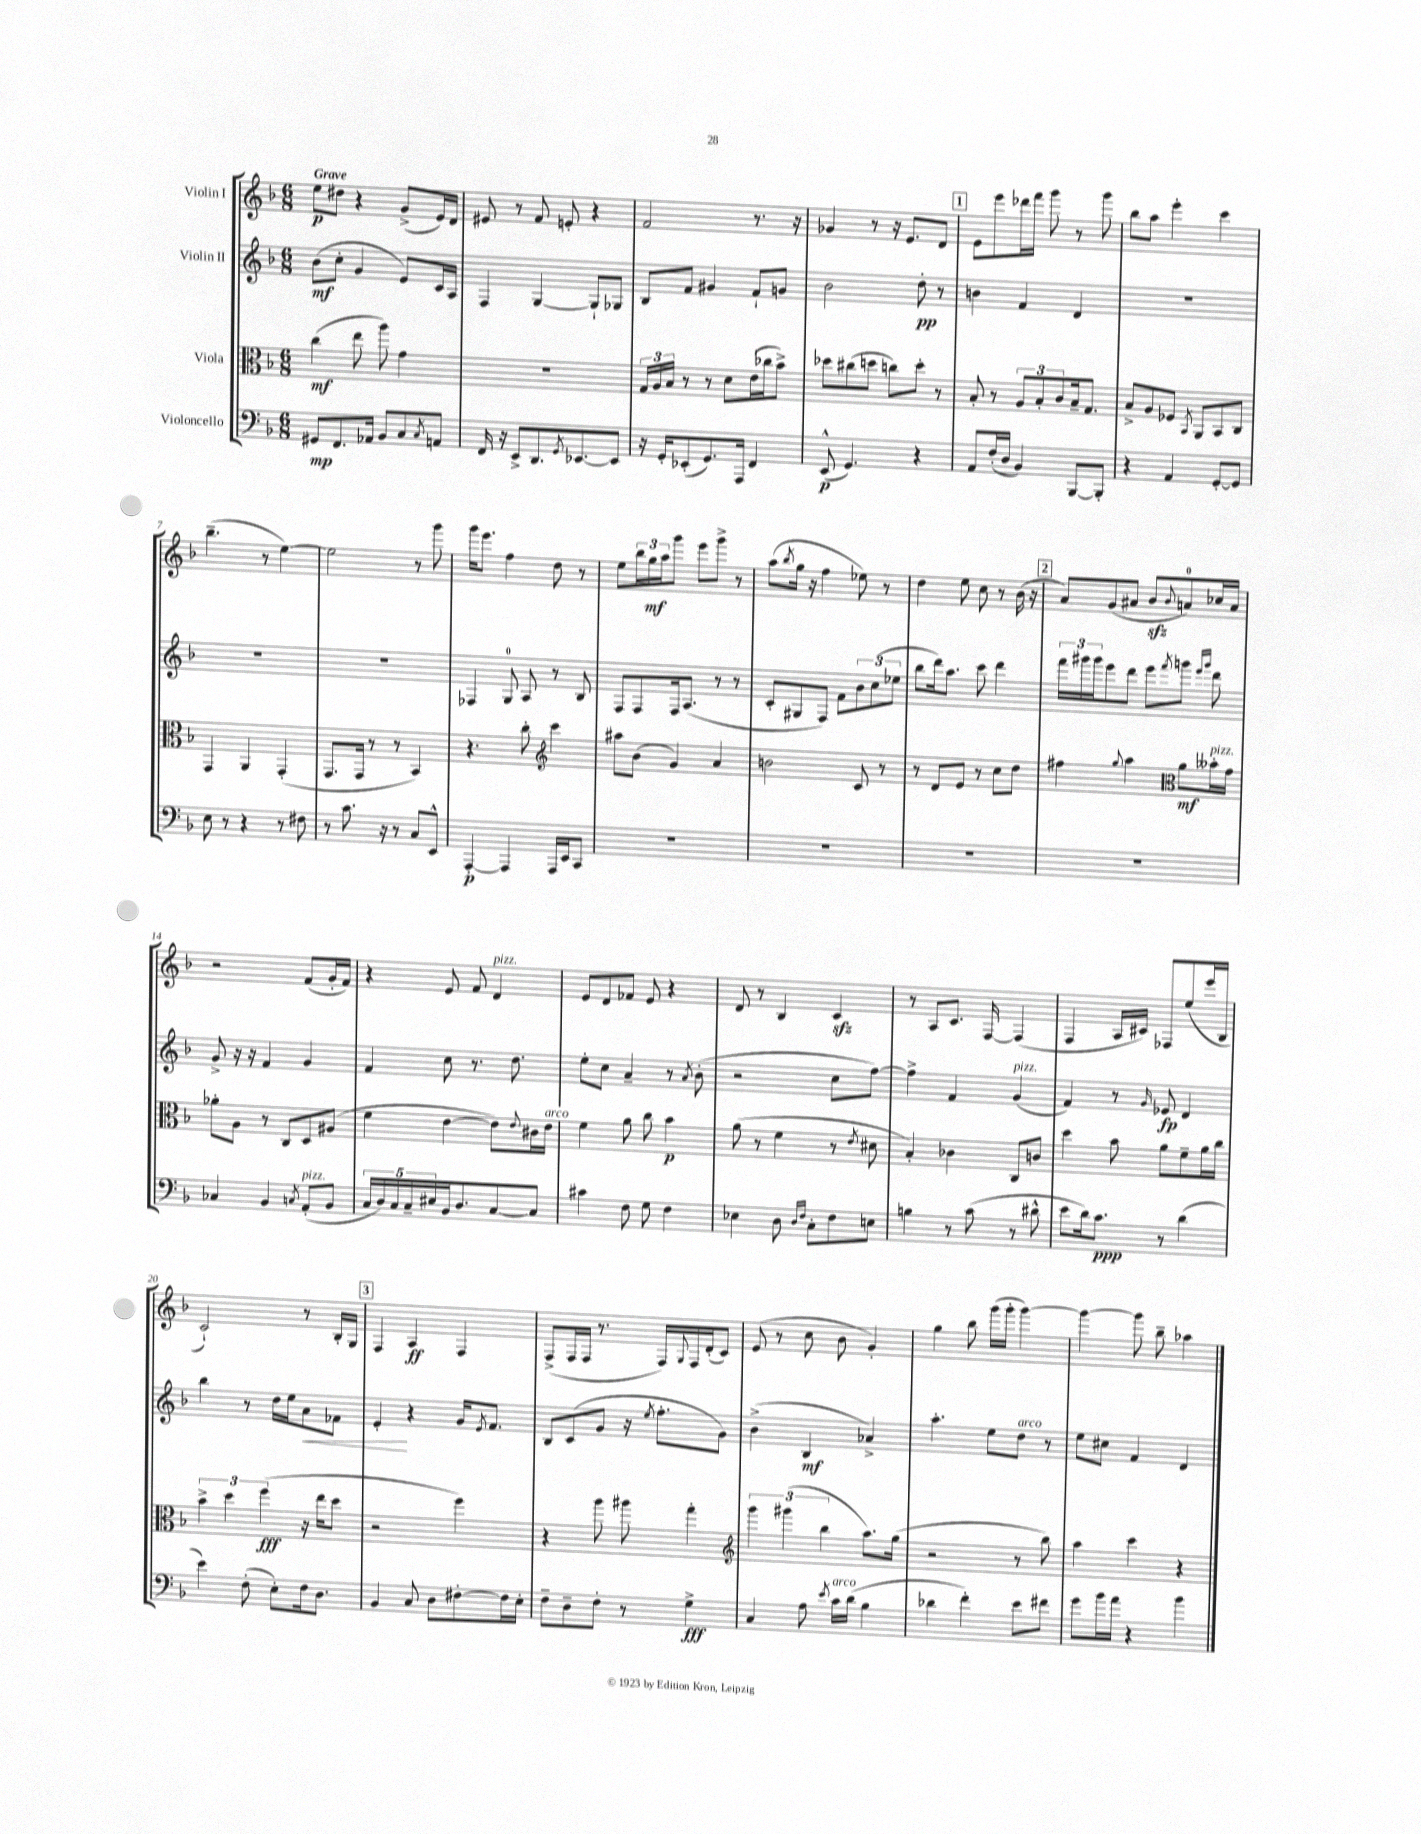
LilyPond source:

<<
\new StaffGroup <<
\new Staff = "s0" \with { instrumentName = "Violin I" } {
    \clef treble \key f \major \numericTimeSignature \time 6/8 \tempo "Grave"
    e''8\p dis''8 r4 g'8->( e'16) d'16 |
    eis'8 r8 f'8 e'8-. r4 |
    f'2 r8. r16 |
    ges'4 r8 r16 e'8. d'8 |
    \mark \markup { \box "1" } e'8 e'''8 des'''16 f'''16 g'''8 r8 g'''8 |
    bes''8 a''8 e'''4-. c'''4 |
    bes''4.--( r8 e''4~) |
    e''2 r8 g'''8 |
    g'''16 e'''8. f''4 d''8 r8 |
    e''8 \tuplet 3/2 { bes''16 g''16\mf a''16 } g'''8 e'''8 g'''8-> r8 |
    a''8( \acciaccatura { bes''8 } g''16 r16 f''4 ees''8) r8 |
    d''4 e''8 c''8 r8 bes'16( r16 |
    \mark \markup { \box "2" } a'8) g'8( ais'8 bes'8\sfz \appoggiatura { bes'8 } a'8-0) ces''16 a'16 |
    r2 f'8( g'16-. f'16) |
    r4 e'8 f'8 d'4^\markup { \italic "pizz." } |
    e'8 d'8 fes'8 e'8 r4 |
    d'8 r8 bes4 c'4\sfz |
    r8 a8 c'8. f16~ f4( |
    f4 a16 cis'16) fes8 e''8( e'''16 bes16 |
    c'2-!) r8 bes16-. g16 |
    \mark \markup { \box "3" } f4 a4\ff f4 |
    f8->( f16 f16 r8. f16) \appoggiatura { g8 } f16 d'16-.( c'8) |
    e'8( r8 c''8 bes'8 g'4-.) |
    g''4 bes''8 g'''16( g'''16-. g'''4~) |
    g'''4~ g'''8 bes''8-- aes''4 \bar "|." |
}
\new Staff = "s1" \with { instrumentName = "Violin II" } {
    \clef treble \key f \major \numericTimeSignature \time 6/8
    bes'8\mf( c''8-. g'4 e'8) c'16 a16 |
    f4 g4~ g8-! ges8 |
    bes8 f'8 gis'4 f'8-! g'8 |
    bes'2 d''8-.\pp r8 |
    \mark \markup { \box "1" } b'4 f'4 d'4 |
    R2. |
    R2. |
    R2. |
    fes4 g8-0 a8 r8 bes8 |
    f8 f8 f16 a8.( r8 r8 |
    c'8-. gis8 f8) f'8 \tuplet 3/2 { bes'8 c''8( ees''8 } |
    bes''8 d'''16) a''8. c'''8 d'''4 |
    \mark \markup { \box "2" } \tuplet 3/2 { f'''16 gis'''16 gis'''16 } e'''8 d'''8 e'''8 \acciaccatura { f'''8 } g'''8 \grace { e'''16 g'''16 } d'''8 |
    g'8-> r16 r16 f'4 g'4 |
    f'4 c''8 r8. d''8. |
    e''8-. c''8 a'4-- r8 \acciaccatura { a'8 } bes'8-.( |
    r2 c''8 f''8~) |
    f''4-> f'4 g'4^\markup { \italic "pizz." }( |
    f'4) r8 \grace { g'16 } ees'8\fp d'4 |
    bes''4 r8 d''16 e''16 a'8\< fes'8 |
    \mark \markup { \box "3" } e'4-.\! r4 g'16 \acciaccatura { e'8 } f'8. |
    bes8 c'8( g'8 r16 \acciaccatura { e''8 } f''8.-. g'8) |
    bes'4->( bes4\mf aes'4->) |
    a''4.-. e''8 d''8^\markup { \italic "arco" } r8 |
    e''8 cis''8 f'4 d'4 \bar "|." |
}
\new Staff = "s2" \with { instrumentName = "Viola" } {
    \clef alto \key f \major \numericTimeSignature \time 6/8
    c''4\mf( e''8 a''8) g'4 |
    R2. |
    \tuplet 3/2 { g16 a16 bes16 } r8 r8 d'8 e'16( ces''16 bes'8->) |
    des''8 cis''8( d''8 c''8) d''8-. r8 |
    \mark \markup { \box "1" } bes8-. r8 \tuplet 3/2 { a8 bes8-. c'8 } bes16-- g8. |
    bes8-> a8 fes8 \acciaccatura { bes,8 } a,8 bes,8 c8 |
    g,4 a,4 g,4-.( |
    g,8. g,16 r8 r8 bes,4) |
    r4. c''8-. \clef treble c'''4 |
    ais''8 bes'8( g'4) a'4 |
    b'2 c'8 r8 |
    r8 d'8 e'8 r8 c''8 d''8 |
    \mark \markup { \box "2" } fis''4 \appoggiatura { g''8 } a''4 \clef alto a'8\mf beses'16-.^\markup { \italic "pizz." } g'16 |
    aes'8-. a8 r8 c8 d8 ais8( |
    f'4 e'4~ e'8) \appoggiatura { e'8 } cis'16 e'16^\markup { \italic "arco" } |
    f'4 a'8 c''8 bes'4\p |
    a'8( r8 f'4 r8 \acciaccatura { e'8 } dis'8 |
    bes4-.) ces'4 c8 c'8 |
    d''4 bes'8 a'8 f'8-- a'16 c''16 |
    \tuplet 3/2 { bes'4-> d''4 f''4\fff( } r16 e''16 d''8 |
    \mark \markup { \box "3" } r2 f''4) |
    r4 a''8 ais''8 g''4-. |
    \clef treble \tuplet 3/2 { g'''4 gis'''4( bes''4 } a''8.) g''16( |
    r2 r8 bes''8) |
    a''4 c'''4 r4 \bar "|." |
}
\new Staff = "s3" \with { instrumentName = "Violoncello" } {
    \clef bass \key f \major \numericTimeSignature \time 6/8
    gis,8\mp f,8. aes,16 bes,8 c8 \acciaccatura { c8 } a,8 |
    f,16 r16 e,8-> d,8. \acciaccatura { g,8 } ees,8.~ ees,8 |
    r16 g,16-. ees,8-.( g,8.) a,,16 f,4 |
    e,8-^\p( g,4.) r4 |
    \mark \markup { \box "1" } a,8 f16-.( d16 bes,4) bes,,8~ bes,,8-. |
    r4 a,4 g,8~-. g,8 |
    e8 r8 r4 r8 fis8 |
    r8 c'8. r16 r8 c8 e,8-^ |
    a,,4~-.\p a,,4 a,,16 e,16 c,8 |
    R2. |
    R2. |
    R2. |
    \mark \markup { \box "2" } R2. |
    ces4 bes,4 \acciaccatura { c8 } a,8-.^\markup { \italic "pizz." }( bes,8 |
    \tuplet 5/4 { c16 d16) c16 c16-- eis16 } bes,16 d8. c8~ c8 |
    cis'4 f8 g8 f4 |
    ees4 d8 \grace { d16 f16 } c8-. f8 e8 |
    b4 r8 c'8( r8 dis'8-^ |
    e'8 d'16) c'8.\ppp r8 d'4( |
    e'4) f8-.( e8-.) f16 d8. |
    \mark \markup { \box "3" } bes,4 c8 d8 fis8~-. fis16 e16-. |
    f8-- d8-- f8-. r8 g4->\fff |
    c4 a8 \acciaccatura { e'8 } c'16^\markup { \italic "arco" } d'16( bes4 |
    des'4 f'4-.) e'8 fis'8 |
    g'8 bes'16 a'16 r4 bes'4 \bar "|." |
}
>>
>>
